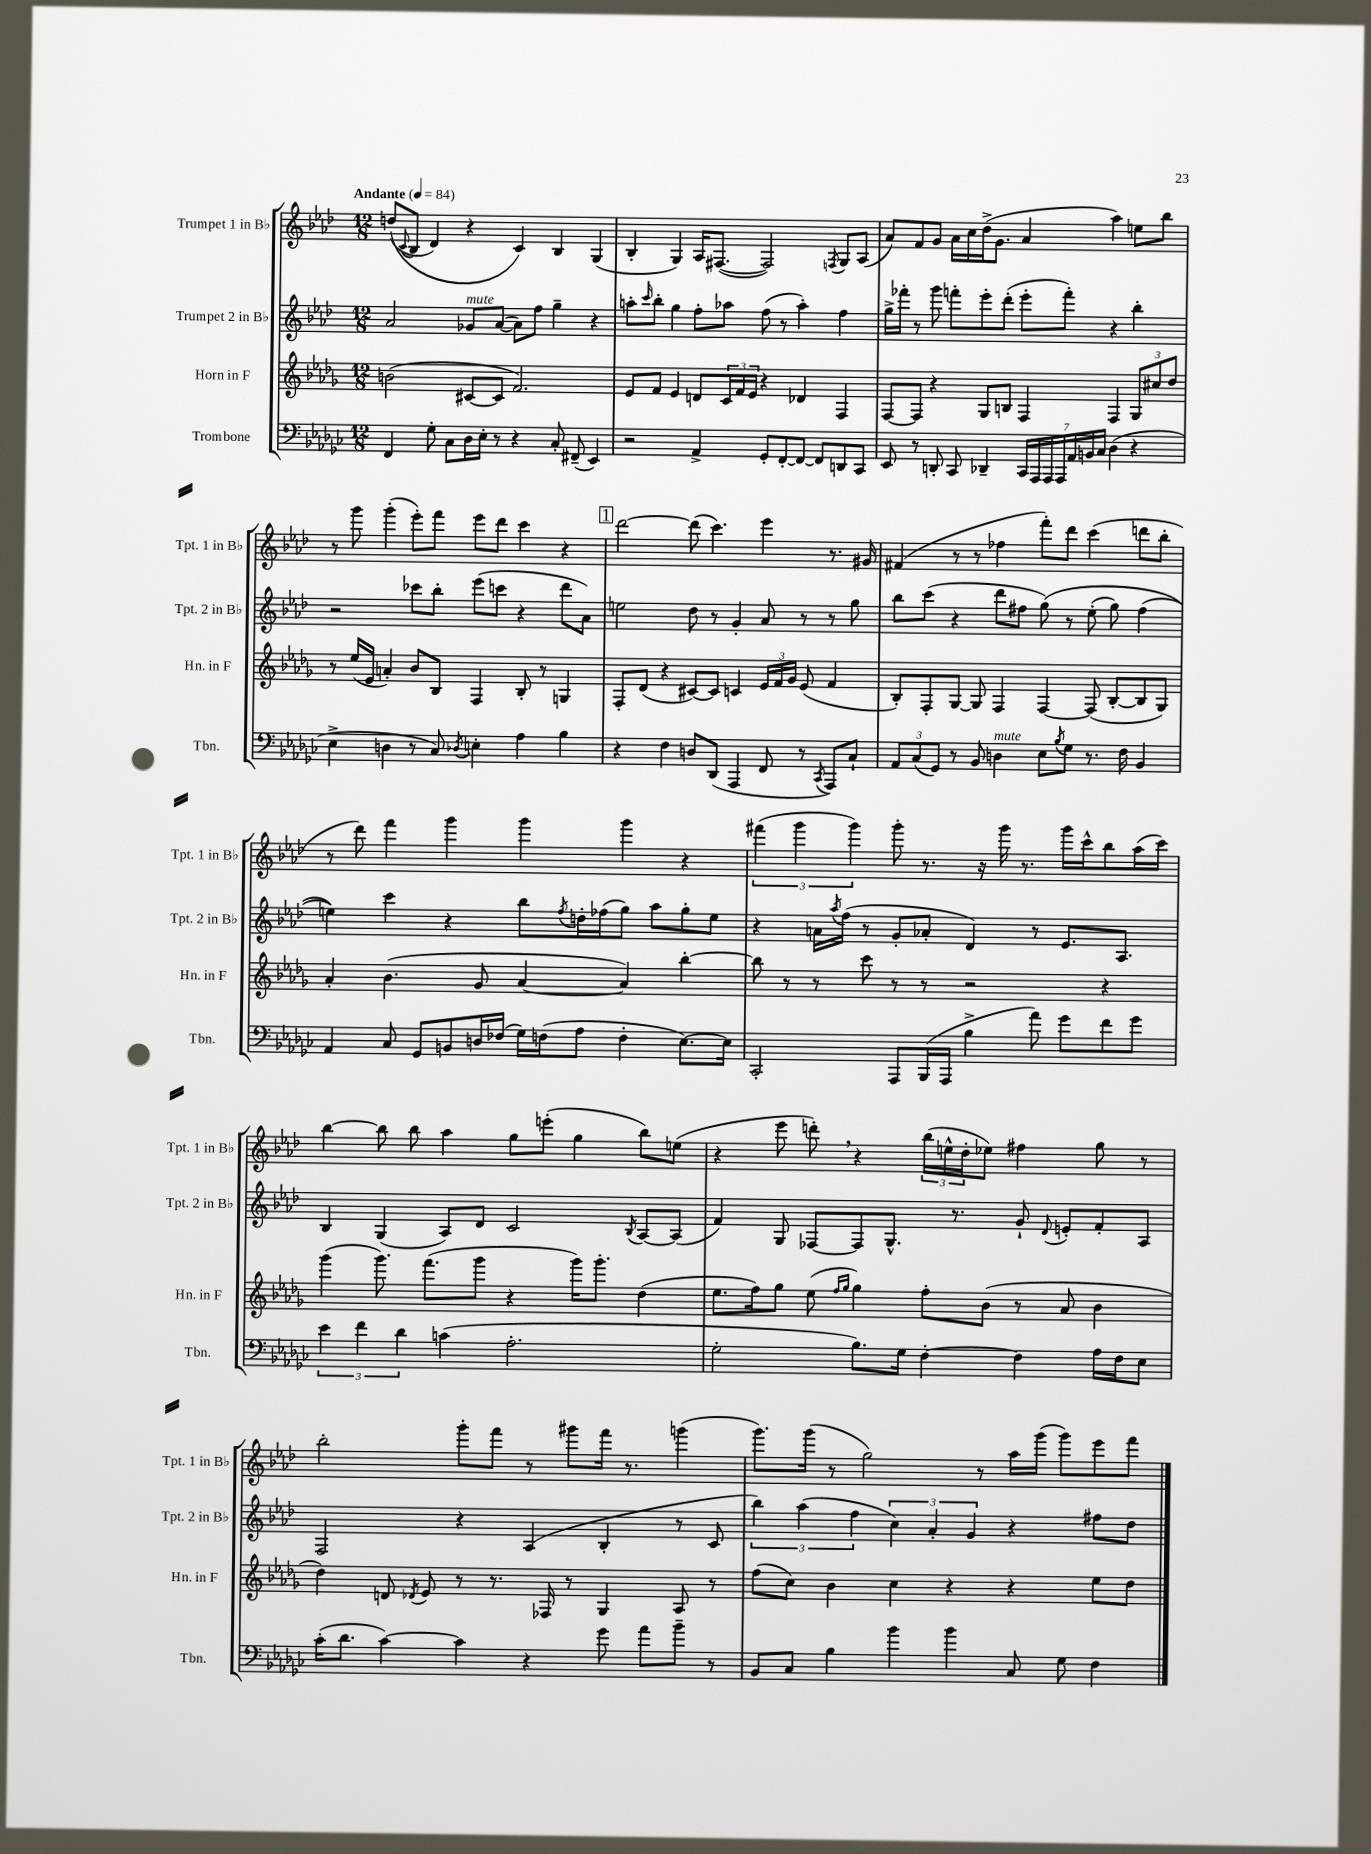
<<
\new StaffGroup <<
\new Staff = "s0" \with { instrumentName = "Trumpet 1 in Bb" shortInstrumentName = "Tpt. 1 in Bb" } {
    \clef treble \key aes \major \numericTimeSignature \time 12/8 \tempo "Andante" 4 = 84
    d''8(\( \appoggiatura { c'8 } bes8 des'4) r4 c'4\) bes4 g4( |
    bes4-. g4) aes16 fis8.~( fis2) \acciaccatura { f8 } g8 aes8( |
    aes'8) f'8 g'8 aes'16 c''16 des''16->( g'8. aes'4 aes''4) e''8 bes''8 |
    r8 g'''8 g'''4-.( ees'''8-.) f'''8 ees'''8 des'''8 c'''4 r4 |
    \mark \markup { \box "1" } des'''2~ des'''8( c'''4.) ees'''4 r8. gis'16 |
    fis'4( r8 r8 fes''4 f'''8-.) des'''8 c'''4( d'''8 bes''8-. |
    r8 des'''8) f'''4 g'''4 g'''4 g'''4 r4 |
    \tuplet 3/2 { fis'''4( g'''4 g'''4) } g'''8-. r8. r16 g'''16 r8. g'''16 c'''16-^ bes''8 aes''16( c'''16) |
    bes''4~ bes''8 bes''8 aes''4 g''8 e'''8-.( g''4 bes''8) e''8( |
    r4 ees'''8 d'''8-.) \breathe r4 \tuplet 3/2 { bes''16( e''16-^ des''16-. } ees''8) fis''4 g''8 r8 |
    bes''2-. g'''8-. f'''8 r8 gis'''8 f'''16 r8. g'''4( |
    g'''8.) g'''16( r8 g''2) r8 aes''16 g'''16( g'''8) ees'''8 f'''8 \bar "|." |
}
\new Staff = "s1" \with { instrumentName = "Trumpet 2 in Bb" shortInstrumentName = "Tpt. 2 in Bb" } {
    \clef treble \key aes \major \numericTimeSignature \time 12/8
    aes'2 ges'8^\markup { \italic "mute" } aes'8~( aes'8) f''8 g''4-- r4 |
    a''8-. \grace { c'''16 } bes''8-. g''4 f''8-. aes''8 f''8( r8 aes''4-.) f''4 |
    g''16-> fes'''16-. r8 g'''8 f'''8-. ees'''8-. des'''8-.( ees'''8-. f'''8-.) r4 bes''4-. |
    r2 ces'''8 bes''8-. ees'''8( c'''8 r4 des'''8 aes'8) |
    \mark \markup { \box "1" } e''2 des''8 r8 g'4-. aes'8 r8 r8 g''8 |
    bes''8 c'''8( r4 des'''8 fis''8 g''8)\( r8 ees''8-.( g''8) fis''4( |
    e''4)\) c'''4 r4 bes''8 \acciaccatura { f''8 } d''16-. fes''16( g''8) aes''8 g''8-. e''8 |
    r4 a'16 \acciaccatura { aes''8 } f''16( r8 g'8-. aes'8-. des'4) r8 ees'8. aes8. |
    bes4 g4( aes8) des'8 c'2 \acciaccatura { bes8 } aes8~ aes8( |
    f'4) g8 fes8~ fes8 g8.-^ r8. g'8-! \appoggiatura { des'8 } e'8-. f'8-. aes8 |
    f2 r4 aes4( bes4-. r8 c'8 |
    \tuplet 3/2 { bes''4) aes''4( f''4 } \tuplet 3/2 { c''4) aes'4-. g'4 } r4 fis''8 des''8 \bar "|." |
}
\new Staff = "s2" \with { instrumentName = "Horn in F" shortInstrumentName = "Hn. in F" } {
    \clef treble \key des \major \numericTimeSignature \time 12/8
    b'2( cis'8~ cis'8 f'2.) |
    ees'8 f'8 ees'4 d'8 \tuplet 3/2 { c'16 f'16 ees'16 } r4 des'4 f4 |
    f8~ f8 r4 ges8 b8 f4 f4 \tuplet 3/2 { ges8 cis''8 des''8 } |
    r8 ees''16( ees'16 a'4-.) bes'8 bes8 f4 bes8-. r8 g4 |
    \mark \markup { \box "1" } f8-. des'8( r4 cis'8~) cis'8 c'4 \tuplet 3/2 { ees'16 f'16 ges'16 } ees'8( f'4 |
    bes8-.) f8-. ges8~ ges8 f4 f4~ f8( bes8~-. bes8 ges8) |
    aes'4-. bes'4.( ges'8 aes'4~ aes'4) bes''4~-. |
    bes''8 r8 r8 c'''8 r8 r8 r2 r4 |
    ges'''4( ges'''8.) f'''8.( ges'''8 r4 ges'''16) ges'''8.-. des''4( |
    ees''8. f''16) ges''8 ees''8( \grace { f''16 ges''16 } ges''4) f''8-. bes'8( r8 aes'8 bes'4 |
    des''4) d'8 \acciaccatura { des'8 } ees'8 r8 r8. fes16 r8 ges4 aes8 r8 |
    f''8( c''8) bes'4 c''4 r4 r4 ees''8 des''8 \bar "|." |
}
\new Staff = "s3" \with { instrumentName = "Trombone" shortInstrumentName = "Tbn." } {
    \clef bass \key ges \major \numericTimeSignature \time 12/8
    f,4 ges8-. ces8 des16 ees16-. r8 r4 ces8-. fis,8--( ees,4) |
    r2 aes,4-> ges,8-. f,8~-. f,8~ f,8 d,8 ces,8 |
    ees,8 r8 d,8-. ces,8 des,4-- \tuplet 7/4 { ces,16 aes,,16 aes,,16 aes,,16 aes,16 b,16 ces16 } des4( r4 |
    ees4-> d4 r8 ces8) \acciaccatura { des8 } e4-. aes4 bes4 |
    \mark \markup { \box "1" } r4 f4 d8 des,8( aes,,4 f,8 r8 \acciaccatura { ces,8 } aes,,8) ces8-! |
    \tuplet 3/2 { aes,8 ces8( ges,8) } r8 bes,8 d4^\markup { \italic "mute" } ees8 \acciaccatura { bes8 } ges8 r8. f16 bes,4 |
    aes,4 ces8 ges,8 b,8 d16 fes16( ges16) f16( aes8 f4-. ees8.~) ees16 |
    ces,2-. aes,,8 bes,,16( aes,,16 bes4-> aes'8) ges'8 f'8 ges'8 |
    \tuplet 3/2 { ees'4 f'4 des'4 } c'4( aes2.-. |
    ges2-. bes8.) ges16 f4~-. f4 aes16 f16 ees8 |
    ces'16-.( des'8. ces'4~) ces'4 r4 ges'8 aes'8 bes'8-- r8 |
    bes,8 ces8 bes4 bes'4 bes'4 ces8 ges8 f4 \bar "|." |
}
>>
>>
\layout { \context { \Score \remove "Bar_number_engraver" } }
